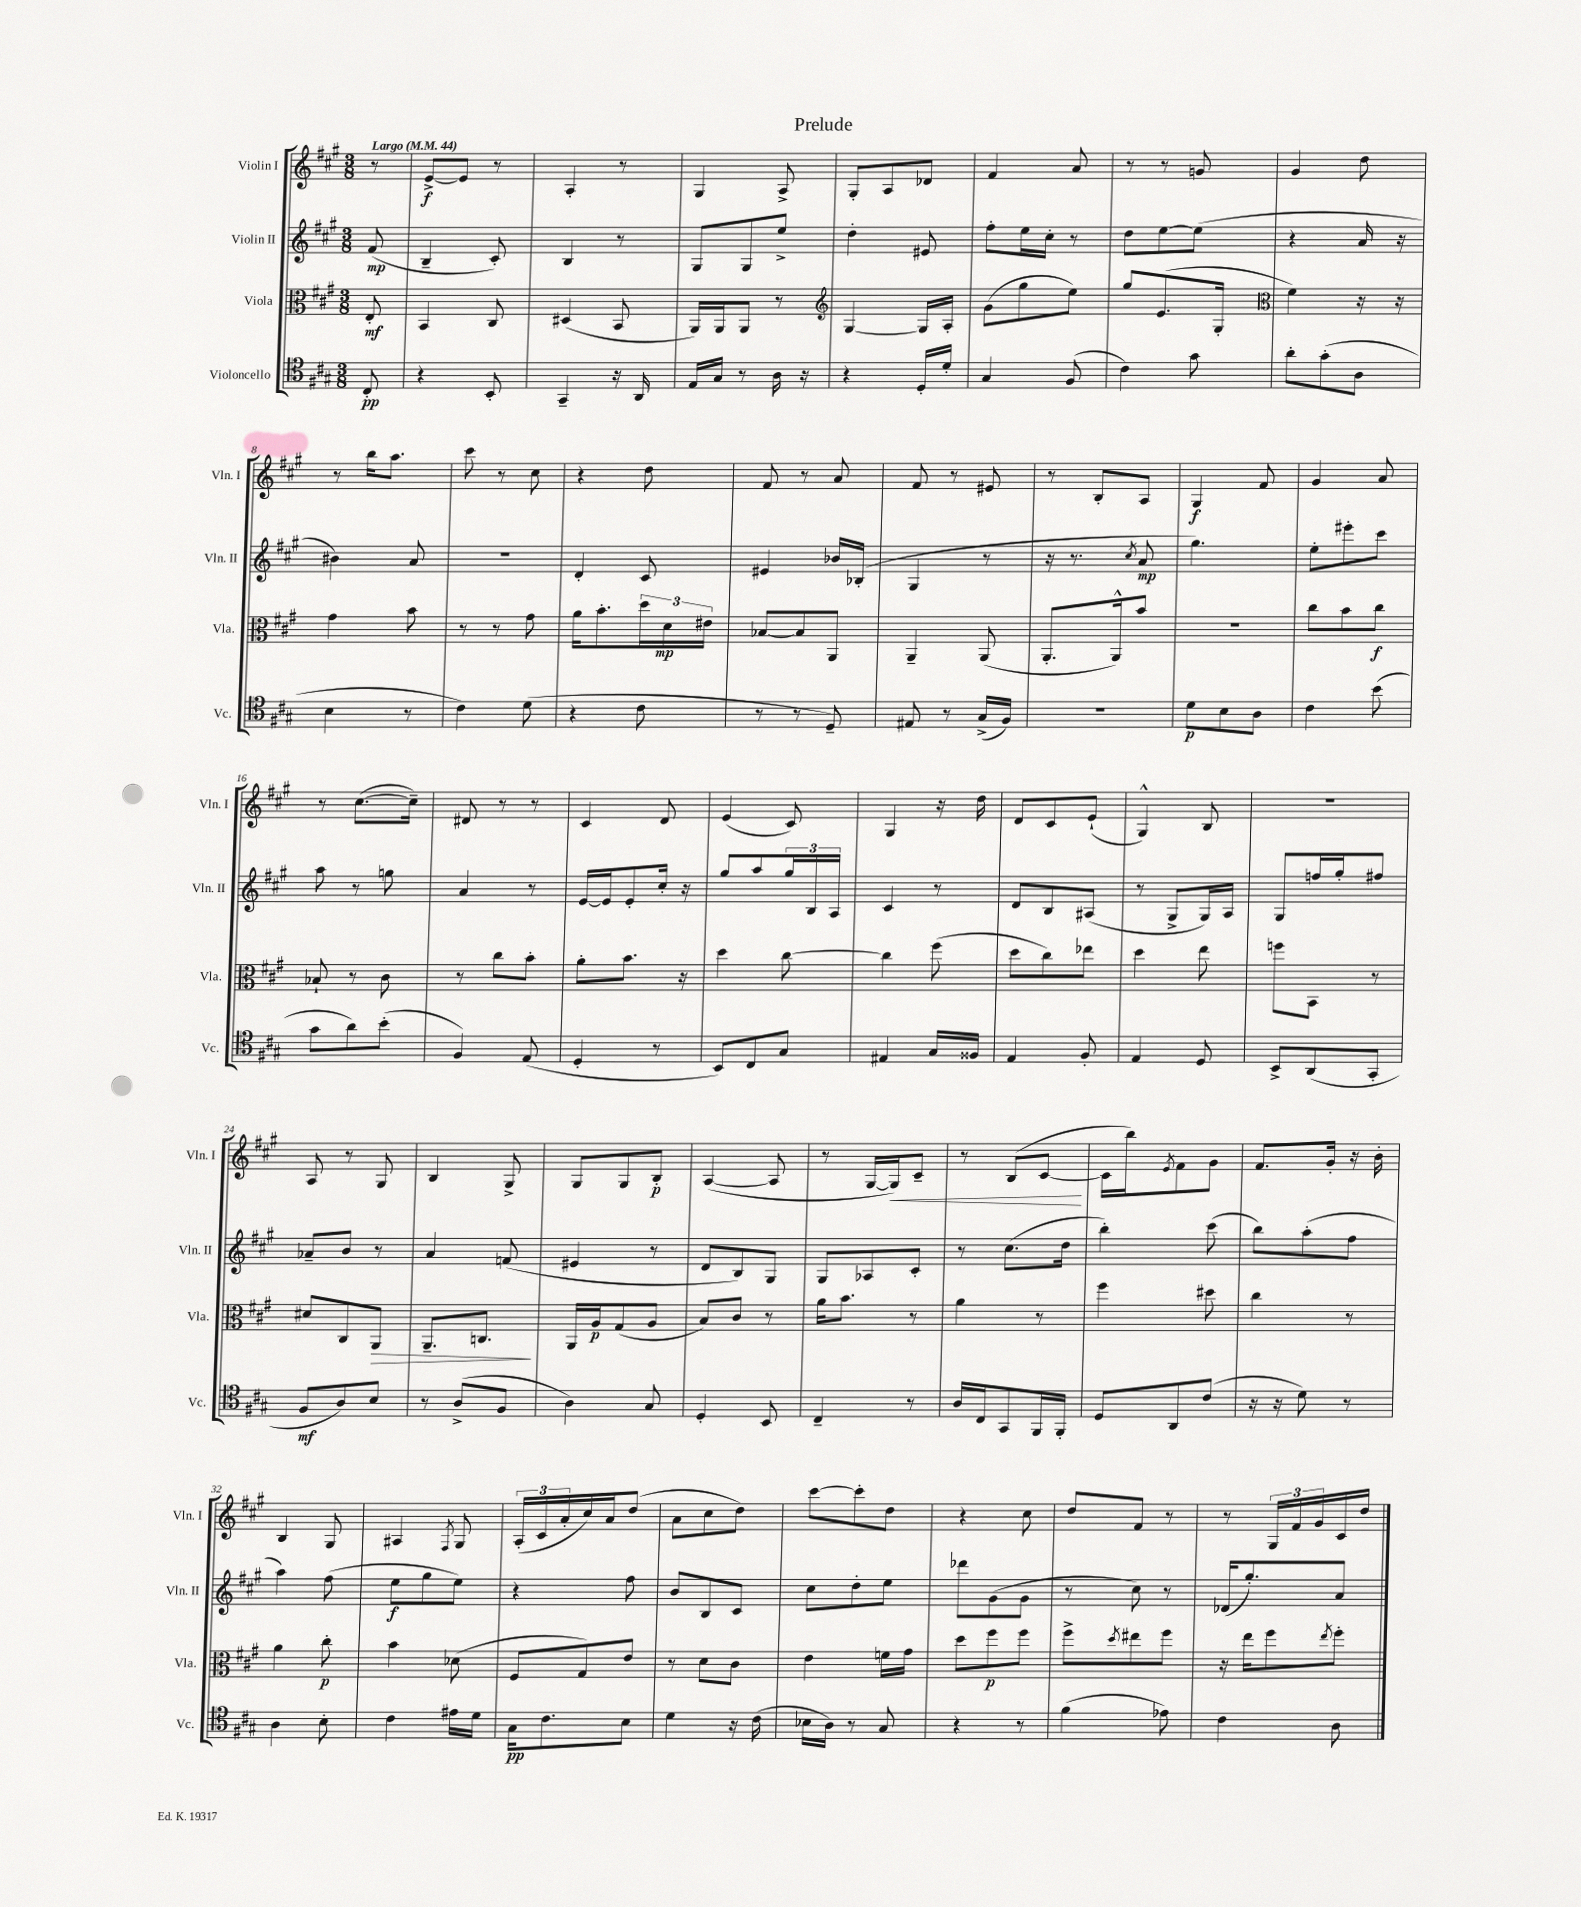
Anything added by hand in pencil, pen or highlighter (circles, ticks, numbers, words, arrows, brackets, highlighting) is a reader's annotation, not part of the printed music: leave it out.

**kern	**kern	**kern	**kern
*staff4	*staff3	*staff2	*staff1
*clefC4	*clefC3	*clefG2	*clefG2
*k[f#c#g#]	*k[f#c#g#]	*k[f#c#g#]	*k[f#c#g#]
*M3/8	*M3/8	*M3/8	*M3/8
*MM44	*MM44	*MM44	*MM44
8C#'	8E'	(8f#	8r
=	=	=	=
4r	4BB	4B~	[8e^
.	.	.	8e]
8BB'	8C#	8c#')	8r
=	=	=	=
4GG#~	(4D#	4B	4A'
16r	8BB	8r	8r
16AA	.	.	.
=	=	=	=
16E	16AA)	8G#	4G#
16G#	16AA	.	.
8r	8AA	8G#	.
16A	8r	8ee^	8A^
16r	.	.	.
=	=	=	=
*	*clefG2	*	*
4r	[4G#	4dd'	8G#'
.	.	.	8A
16D'	16G#]	8e#	8d-
16d'	16A'	.	.
=	=	=	=
4G#	(8g#	8ff#'	4f#
.	8gg#	16ee	.
.	.	16cc#'	.
(8F#	8ee)	8r	8a
=	=	=	=
4c#)	8gg#	8dd	8r
.	(8.e	[8ee	8r
8g#	.	(8ee]	8g
.	16G#'	.	.
=	=	=	=
*	*clefC3	*	*
8a'	4f#)	4r	4g#
(8g#'	.	.	.
8A	16r	16a	8dd
.	16r	16r	.
=	=	=	=
4B	4g#	4b#)	8r
.	.	.	16bb
.	.	.	8.aa
8r	8b	8a	.
=	=	=	=
4c#)	8r	4.r	8ccc#
.	8r	.	8r
(8d	8g#	.	8cc#
=	=	=	=
4r	16a	4d'	4r
.	8.b'	.	.
8c#	24dd	8c#	8dd
.	24d	.	.
.	24e#	.	.
=	=	=	=
8r	[8B-	4e#	8f#
8r	8B-]	.	8r
8D~)	8AA	16b-	8a
.	.	(16B-'	.
=	=	=	=
8E#	4AA~	4G#	8f#
8r	.	.	8r
(16G#^	(8AA	8r	8e#
16F#)	.	.	.
=	=	=	=
4.r	8.AA'	16r	8r
.	.	8.r	.
.	.	.	8B'
.	16AA^^)	.	.
.	.	8qcc#	.
.	8b	8a	8A
=	=	=	=
8d	4.r	4.gg#)	4G#
8B	.	.	.
8A	.	.	8f#
=	=	=	=
4c#	8cc#	8ee'	4g#
.	8b	8eee#'	.
(8b	8cc#	8ccc#	8a
=	=	=	=
8g#	8B-`	8aa	8r
8a)	8r	8r	([8.cc#
(8b'	8c#	8gg	.
.	.	.	16cc#~])
=	=	=	=
4F#)	8r	4a	8d#
.	8cc#	.	8r
(8E	8b'	8r	8r
=	=	=	=
4D'	8a'	[16e	4c#
.	.	16e]	.
.	8.b	8e'	.
8r	.	16cc#'	8d
.	16r	16r	.
=	=	=	=
8BB)	4dd	8gg#	(4e
8C#	.	8aa	.
8G#	[8cc#	24gg#	8c#)
.	.	24B	.
.	.	24A	.
=	=	=	=
4E#	4cc#]	4c#	4G#
16G#	(8ff#	8r	16r
16F##	.	.	16dd
=	=	=	=
4E	8dd	8d	8d
.	8cc#)	8B	8c#
8F#'	8ee-	(8A#	(8e`
=	=	=	=
4E	4dd	8r	4G#^^)
.	.	8G#^	.
8D	8ee	16G#)	8B
.	.	16A	.
=	=	=	=
8BB^	8ff	8G#	4.r
(8AA	8BB	16ff	.
.	.	16gg#'	.
8GG#'	8r	8ff#	.
=	=	=	=
8F#	8d#	8a-~	8A
8A)	8C#	8b	8r
8B	8AA	8r	8G#
=	=	=	=
8r	8.AA~	4a	4B
(8A^	.	.	.
.	8.C	.	.
8F#	.	(8f	8G#^
=	=	=	=
4A)	16AA	4e#	8G#
.	16A	.	.
.	(8G#	.	8G#
8G#	8A	8r	8B'
=	=	=	=
4D'	8B)	8d	([4A
.	8c#	8B)	.
8BB	8r	8G#	8A]
=	=	=	=
4C#~	16a	8G#	8r
.	8.b	.	.
.	.	8A-	[16G#
.	.	.	16G#])
8r	8r	8c#'	8c#~
=	=	=	=
16A	4a	8r	8r
16C#	.	.	.
8GG#	.	(8.cc#	(8B
16FF#	8r	.	[8c#
16FF#'	.	16dd	.
=	=	=	=
8D	4ff#	4bb')	16c#]
.	.	.	16bb)
.	.	.	8qe
8AA	.	.	8f#
(8c#	8dd#	(8ccc#	8g#
=	=	=	=
16r	4cc#	8bb)	8.f#
16r	.	.	.
8d)	.	(8aa'	.
.	.	.	16g#'
8r	8r	8ff#	16r
.	.	.	16b'
=	=	=	=
4A	4a	4aa)	4B
8B'	8cc#'	(8ff#	8G#
=	=	=	=
4c#	4b	8ee	4A#
.	.	8gg#	.
.	.	.	8qF#
16e#	(8d-	8ee)	8G#
16d	.	.	.
=	=	=	=
16G#	8F#	4r	(24A'
.	.	.	24c#
8.c#	.	.	.
.	.	.	24a'
.	8G#)	.	16cc#)
.	.	.	16a
8B	8e	8ff#	(8dd
=	=	=	=
4d	8r	8b	8a
.	8d	8B	8cc#
16r	8c#	8c#	8dd)
(16c#	.	.	.
=	=	=	=
16B-	4e	8cc#	[8ccc#
16A)	.	.	.
8r	.	8dd'	8ccc#']
8G#	16f	8ee	8dd
.	16g#	.	.
=	=	=	=
4r	8dd	8ddd-	4r
.	8ff#	(8g#	.
8r	8ff#	8g#	8cc#
=	=	=	=
(4f#	8ff#^	8r	8dd
.	8qdd	.	.
.	8ee#	8cc#)	8f#
8e-)	8ff#	8r	8r
=	=	=	=
4c#	16r	(16d-	8r
.	16ee	8.gg#')	.
.	8ff#	.	24G#
.	.	.	24f#
.	.	.	24g#
.	8qee	.	.
8A	8ff#'	8a	16c#
.	.	.	16dd
==	==	==	==
*-	*-	*-	*-
